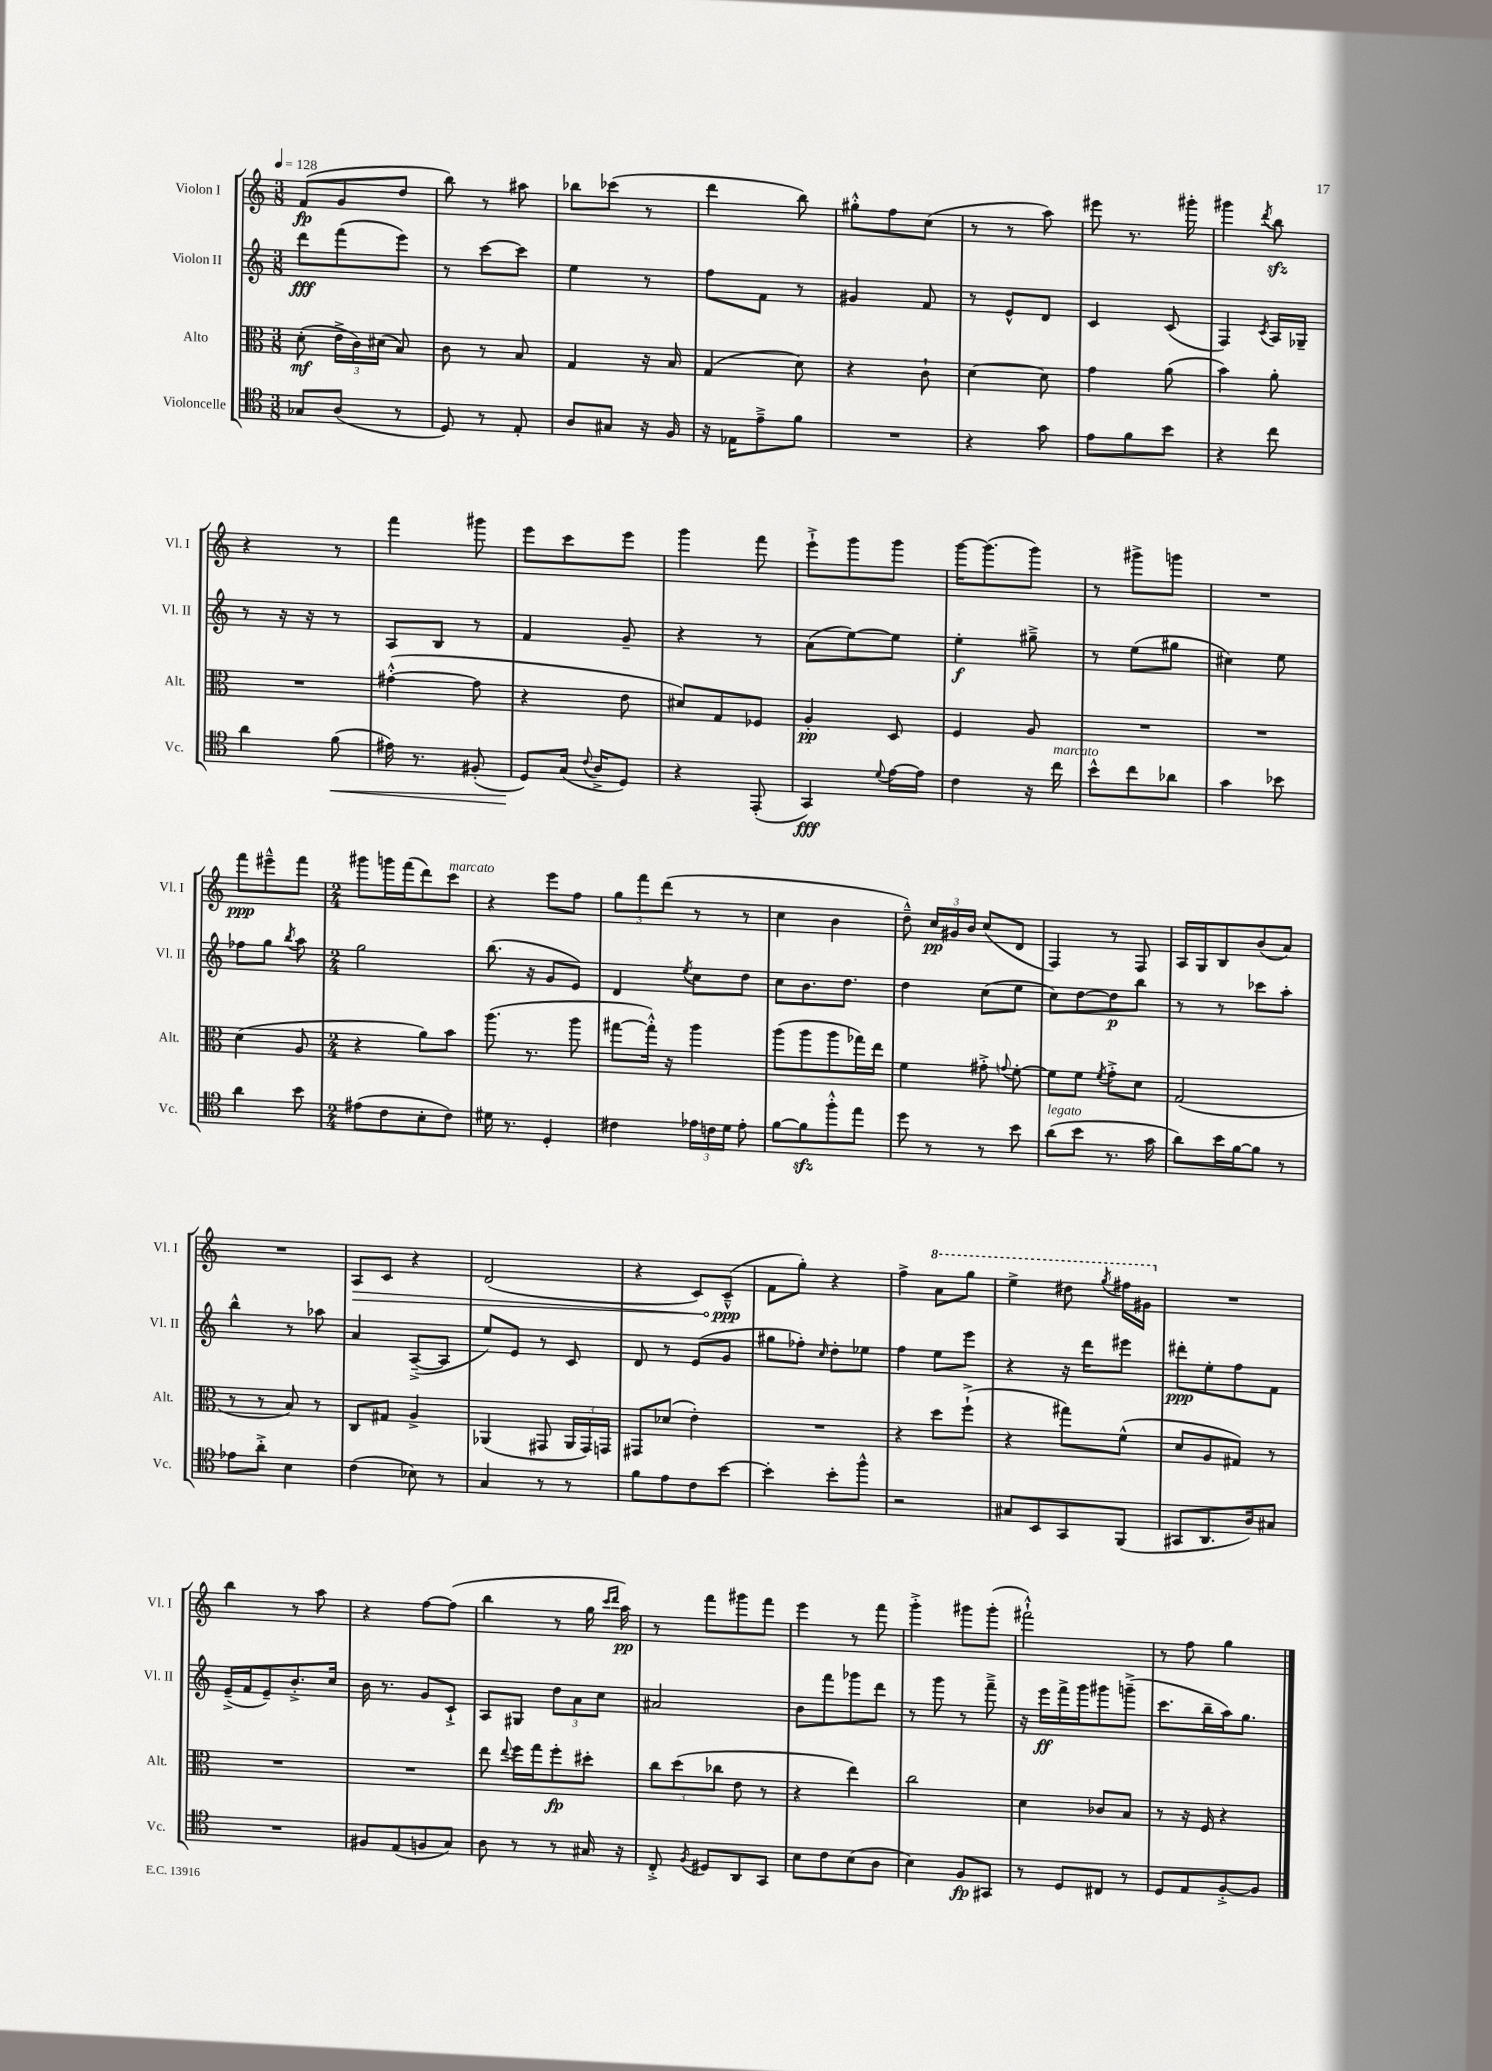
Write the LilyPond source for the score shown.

<<
\new StaffGroup <<
\new Staff = "s0" \with { instrumentName = "Violon I" shortInstrumentName = "Vl. I" } {
    \clef treble \key c \major \numericTimeSignature \time 3/8 \tempo 4 = 128
    \autoBeamOff f'8[\fp( g'8 d''8] |
    b''8) r8 ais''8 |
    bes''8[ ces'''8]( r8 |
    d'''4 b''8) |
    gis''8[-.-^ f''8 c''8]( |
    r8 r8 a''8) |
    eis'''8 r8. gis'''16-. |
    gis'''4 \acciaccatura { d'''8 } b''8\sfz |
    r4 r8 |
    f'''4 gis'''8 |
    e'''8[ c'''8 e'''8] |
    g'''4 f'''8 |
    e'''8[-!-> g'''8 g'''8] |
    g'''16[~ g'''8.( g'''8]) |
    r8 gis'''8[-> g'''8] |
    R4. |
    f'''8[\ppp eis'''8---^ f'''8] |
    \numericTimeSignature \time 2/4 gis'''8[ g'''16 f'''16( d'''8) c'''8]^\markup { \italic "marcato" } |
    r4 e'''8[ f''8] |
    \tuplet 3/2 { g''8[ f'''8 d'''8]( } r8 r8 |
    c''4 b'4 |
    d''8---^) \tuplet 3/2 { c''16[\pp gis'16 b'16] } c''8[( d'8] |
    f4) r8 f8 |
    a16[ g16 b8 b'8( a'8]) |
    R2 |
    \once \override Hairpin.circled-tip = ##t a8[\> c'8] r4 |
    d'2( |
    r4 c'8[) c'8]---^\ppp\!( |
    f'8[ g''8]-.) r4 |
    f''4-> \ottava #1 a''8[ g'''8] |
    e'''4-> dis'''8 \acciaccatura { g'''8 } fis'''16[ gis''16] \ottava #0 |
    R2 |
    b''4 r8 a''8 |
    r4 f''8[~ f''8]( |
    b''4 r8 g''16 \grace { c'''16[ d'''16] } a''16\pp) |
    r8 f'''8[ gis'''8 f'''8] |
    e'''4 r8 f'''8 |
    g'''4-.-> gis'''8[ gis'''8]-.( |
    fis'''2-!-^) |
    r8 f''8 g''4 \bar "|." |
}
\new Staff = "s1" \with { instrumentName = "Violon II" shortInstrumentName = "Vl. II" } {
    \clef treble \key c \major \numericTimeSignature \time 3/8
    \autoBeamOff d'''8[\fff f'''8( e'''8]) |
    r8 c'''8[~ c'''8] |
    e''4 r8 |
    f''8[ f'8] r8 |
    gis'4 f'8 |
    r8 e'8[-^ d'8] |
    c'4 c'8( |
    f4) \acciaccatura { c'8 } a16[ ges16]-- |
    r8 r16 r16 r8 |
    a8[ b8] r8 |
    f'4 g'8-- |
    r4 r8 |
    a'8[( e''8~) e''8] |
    e''4-.\f gis''8---> |
    r8 e''8[( gis''8] |
    cis''4) e''8 |
    fes''8[ g''8] \acciaccatura { b''8 } a''8 |
    \numericTimeSignature \time 2/4 g''2 |
    b''8.( r16 g'8[ e'8]) |
    d'4 \acciaccatura { e''8 } c''8[ d''8] |
    c''8[ b'8. d''8.] |
    d''4 c''8[( e''8] |
    c''8[) d''8~ d''8\p b''8] |
    r8 r8 ces'''8[ a''8]-. |
    b''4-^ r8 aes''8 |
    a'4 a8[~--->( a8] |
    e''8[) e'8] r8 c'8 |
    d'8 r8 e'8[( g'8] |
    gis''8[ fes''8]-.) \grace { c''16 } d''8[-. ees''8] |
    f''4 e''8[ e'''8] |
    r4 r16 d'''16[ eis'''8] |
    dis'''8[-.\ppp e''8-. f''8 f'8] |
    e'16[--->( f'16 e'8--) b'8.-.-> c''16] |
    b'16 r8. g'8[ c'8]-!-> |
    a8[ gis8] \tuplet 3/2 { d''8[ a'8 c''8] } |
    ais'2 |
    b'8[ f'''8 ges'''8 d'''8] |
    r8 g'''8 r8 f'''8---> |
    r16 e'''16[\ff f'''16-> g'''16 gis'''8 g'''8]--->( |
    c'''8.[ b''16-- a''16) g''8.] \bar "|." |
}
\new Staff = "s2" \with { instrumentName = "Alto" shortInstrumentName = "Alt." } {
    \clef alto \key c \major \numericTimeSignature \time 3/8
    \autoBeamOff d'8-.\mf( \tuplet 3/2 { e'16[-> c'16) dis'16]( } b8) |
    c'8 r8 b8 |
    g4 r16 b16 |
    g4( d'8) |
    r4 c'8-! |
    d'4~ d'8 |
    g'4 a'8( |
    b'4) a'8-. |
    R4. |
    gis'4~-.-^( gis'8 |
    r4 e'8 |
    dis'8[) g8 fes8] |
    a4-.\pp d8 |
    f4 a8 |
    R4. |
    R4. |
    d'4( a8 |
    \numericTimeSignature \time 2/4 r4 a'8[) b'8] |
    a''8.( r8. a''8 |
    gis''8[~ gis''16]-.-^) r16 a''4 |
    a''8[( a''8 a''8 ges''16) e''16] |
    f'4 gis'8-.-> \appoggiatura { g'8 } f'8~-. |
    f'8[ f'8] \acciaccatura { f'8 } g'8[-.-> d'8] |
    g2( |
    r8 r8 b8) r8 |
    c8[ gis8] a4-> |
    aes,4( gis,8 \tuplet 3/2 { aes,16[ gis,16) g,16] } |
    gis,8[ des'8]( e'4-.) |
    R2 |
    r4 d''8[ f''8]-!->( |
    r4 gis''8[) f'8]-^( |
    d'8[ a8 gis8]) r8 |
    R2 |
    R2 |
    e''8 \appoggiatura { e''8 } f''16[ g''16 f''8-.\fp dis''8]-. |
    \tuplet 3/2 { c''8[ d''8( ces''8] } e'8 r8 |
    r4 e''4) |
    c''2 |
    d'4 ces'8[ b8] |
    r8 r16 f16 r4 \bar "|." |
}
\new Staff = "s3" \with { instrumentName = "Violoncelle" shortInstrumentName = "Vc." } {
    \clef tenor \key c \major \numericTimeSignature \time 3/8
    \autoBeamOff ges8[ a8]( r8 |
    d8) r8 e8-. |
    a8[ gis8] r16 f16 |
    r16 ees16[ e'8---> f'8] |
    R4. |
    r4 g'8 |
    e'8[ f'8 b'8] |
    r4 c''8 |
    a'4 f'8\<( |
    eis'16) r8. fis8-.( |
    d8[\!) g16]( \appoggiatura { c'8 } a16[-> d8]) |
    r4 e,8-.( |
    g,4\fff) \appoggiatura { d'8 } e'16[~ e'16] |
    c'4 r16 c''16^\markup { \italic "marcato" } |
    b'8[-^ c''8 aes'8] |
    g'4 bes'8 |
    a'4 b'8 |
    \numericTimeSignature \time 2/4 eis'8[( c'8 b8-. c'8]) |
    dis'16 r8. d4-. |
    cis'4 \tuplet 3/2 { ees'16[ c'16 d'16] } ees'8-. |
    f'8[~ f'8\sfz f''8-.-^ e''8] |
    d''8 r8 r8 b'8 |
    a'8[^\markup { \italic "legato" }( b'8] r8. g'16 |
    a'8[) b'16 f'16~ f'8] r8 |
    ees'8[ a'8]-.-> b4 |
    c'4( bes8) r8 |
    g4 r8 r8 |
    f'8[ e'8 c'8 b'8]~ |
    b'4-. b'8[-. f''8]-^ |
    r2 |
    gis8[ b,8 g,8 f,8]( |
    gis,8[ a,8. a16) gis8] |
    R2 |
    fis8[ e8( f8 g8]) |
    a8 r8 r8 gis16 r16 |
    c8-.-> \acciaccatura { f8 } dis8[ a,8 g,8] |
    b8[ c'8 b8( a8] |
    b4) f8[\fp gis,8] |
    r8 d8[ cis8] r8 |
    d8[ e8 f8~-.-> f8] \bar "|." |
}
>>
>>
\layout { \context { \Score \remove "Bar_number_engraver" } }
